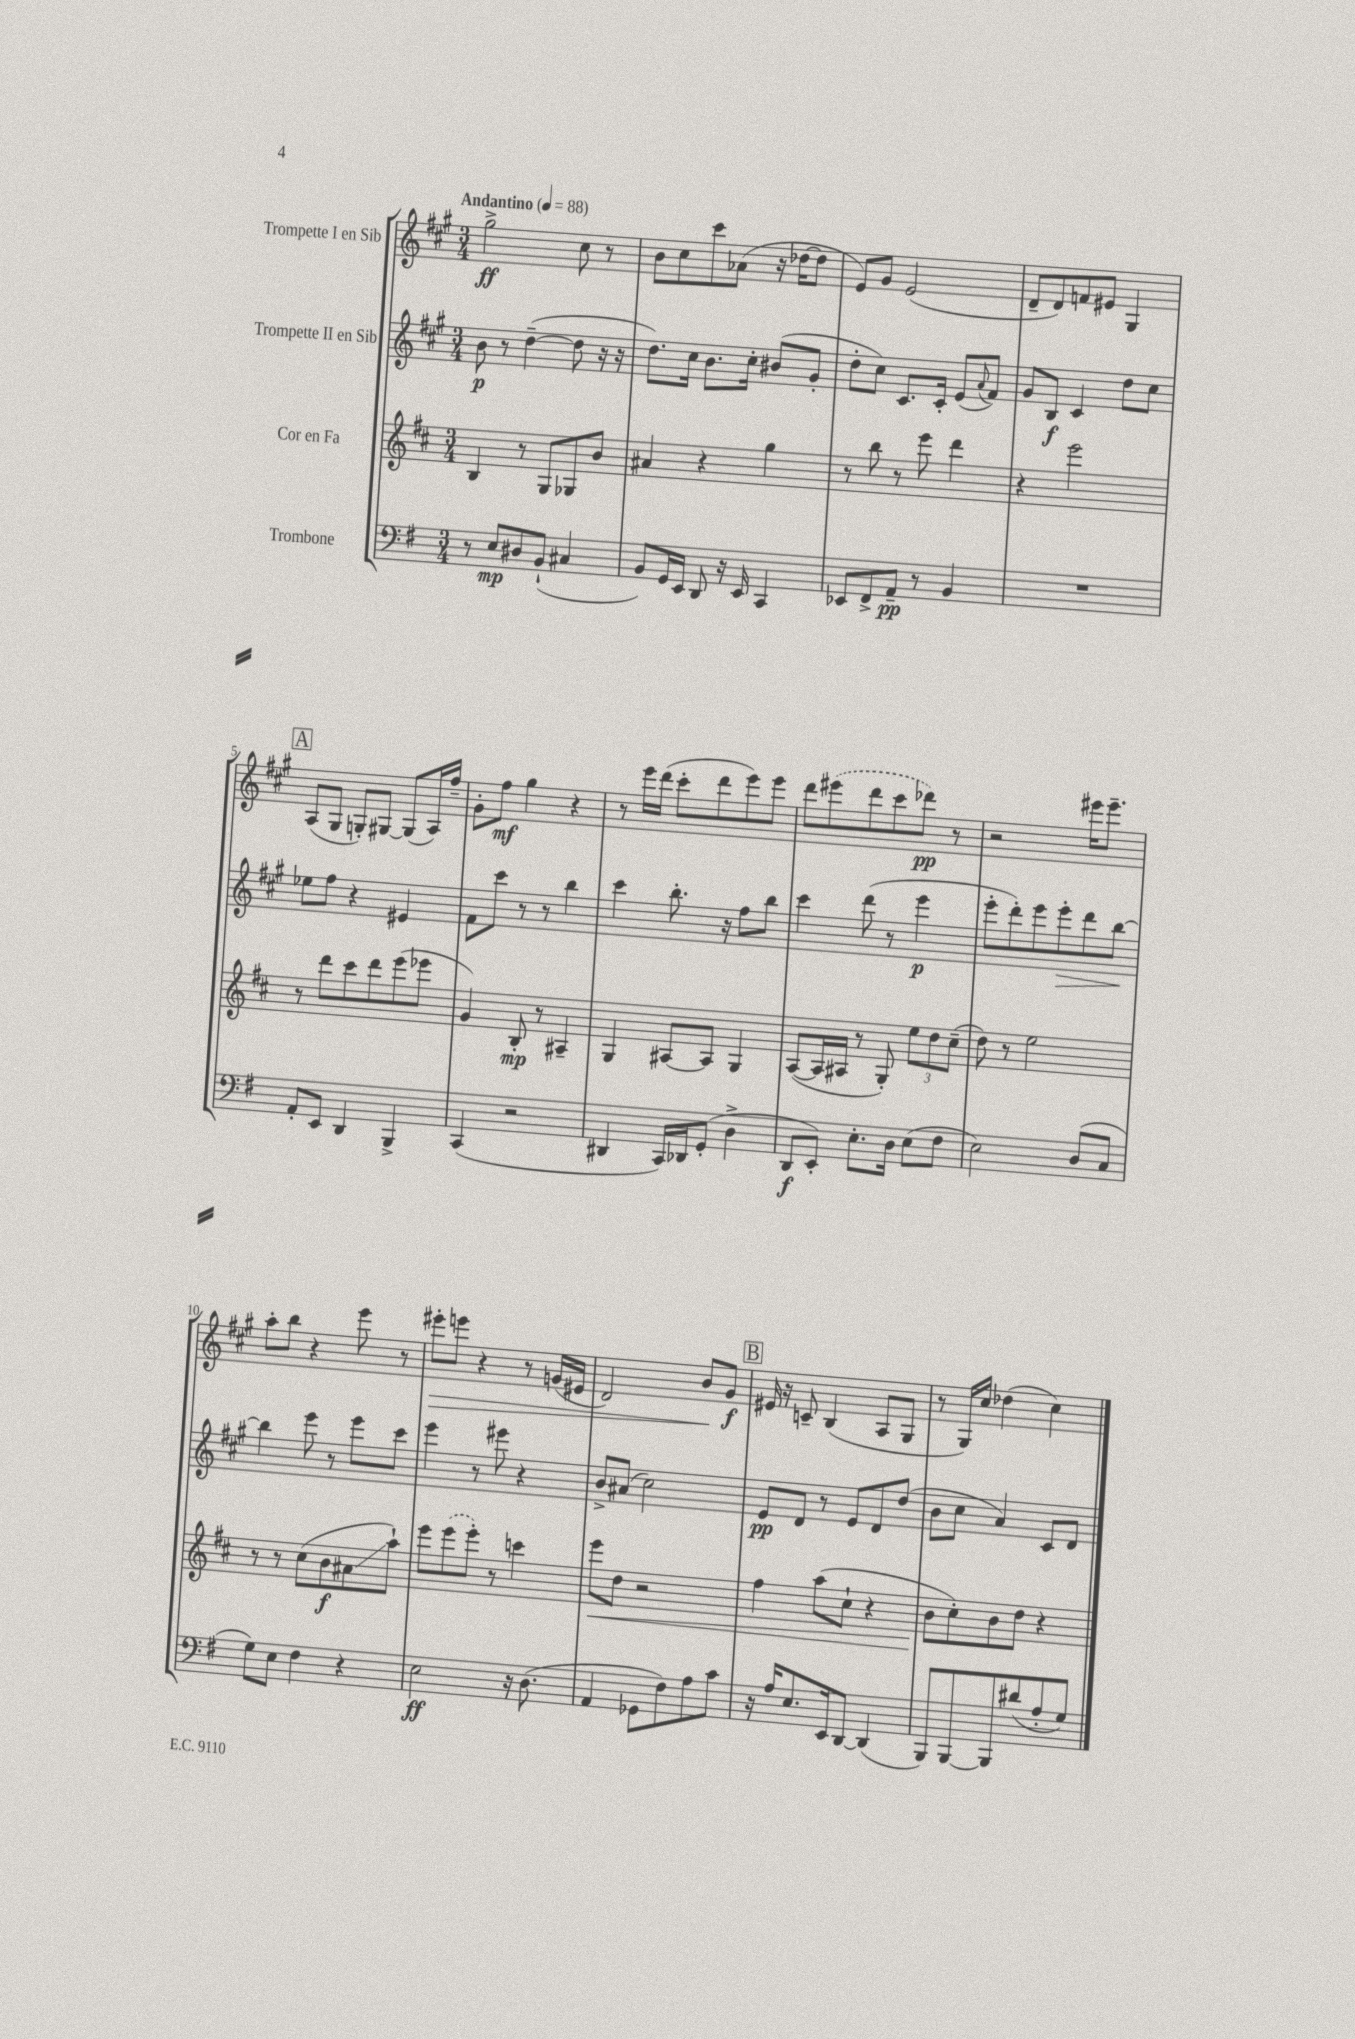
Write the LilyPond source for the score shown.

<<
\new StaffGroup <<
\new Staff = "s0" \with { instrumentName = "Trompette I en Sib" } {
    \clef treble \key a \major \numericTimeSignature \time 3/4 \tempo "Andantino" 4 = 88
    gis''2->\ff cis''8 r8 |
    b'8 cis''8 cis'''8 aes'8( r16 des''16~ des''8 |
    e'8) gis'8 e'2( |
    d'8-- d'8) f'8 eis'8 gis4 |
    \mark \markup { \box "A" } a8( gis8 g8-.) gis8~ gis8( a16) fis''16-- |
    gis'8-. fis''8\mf gis''4 r4 |
    r8 e'''16 d'''16( cis'''8-. d'''8 e'''8) e'''8 |
    d'''8 \once \slurDashed eis'''8( d'''8 cis'''8 des'''8\pp) r8 |
    r2 eis'''16 eis'''8.-- |
    a''8-. b''8 r4 e'''8 r8 |
    eis'''8-.\> e'''8 r4 r8 g'16( eis'16 |
    d'2) b'8\! gis'8\f |
    \mark \markup { \box "B" } eis'16 r16 c'8-- b4( a8 gis8 |
    r8 gis16) cis''16 des''4( cis''4) \bar "|." |
}
\new Staff = "s1" \with { instrumentName = "Trompette II en Sib" } {
    \clef treble \key a \major \numericTimeSignature \time 3/4
    b'8\p r8 d''4~--( d''8 r16 r16 |
    d''8.) cis''16 b'8. cis''16-. bis'8( gis'8-. |
    d''8-. cis''8) cis'8. cis'16-. e'8( \appoggiatura { a'8 } fis'8) |
    gis'8 b8\f cis'4 d''8 cis''8 |
    \mark \markup { \box "A" } ees''8 fis''8 r4 eis'4 |
    fis'8 cis'''8 r8 r8 b''4 |
    cis'''4 b''8.-. r16 fis''8 b''8 |
    cis'''4 d'''8( r8 e'''4\p |
    e'''8-. d'''8-.) e'''8 e'''8-.\> d'''8 b''8~\! |
    b''4 e'''8 r8 e'''8 cis'''8 |
    e'''4 r8 eis'''8 r4 |
    b'8-> ais'8( cis''2) |
    \mark \markup { \box "B" } e'8\pp d'8 r8 e'8 d'8 d''8( |
    b'8 cis''8 a'4) cis'8 d'8 \bar "|." |
}
\new Staff = "s2" \with { instrumentName = "Cor en Fa" } {
    \clef treble \key d \major \numericTimeSignature \time 3/4
    b4 r8 g8 ges8 b'8 |
    ais'4 r4 g''4 |
    r8 b''8 r8 e'''8 d'''4 |
    r4 e'''2 |
    \mark \markup { \box "A" } r8 d'''8 cis'''8 d'''8 e'''8( ees'''8 |
    g'4) b8-.\mp r8 ais4-- |
    g4 ais8~ ais8 g4 |
    a8~( a16 ais16 r8 g8-.) \tuplet 3/2 { e''8 d''8 cis''8--( } |
    d''8) r8 e''2 |
    r8 r8 cis''8( b'8\f ais'8\glissando a''8-!) |
    e'''8 \once \slurDashed e'''8( e'''8-.) r8 c'''4 |
    e'''8\< d''8 r2 |
    \mark \markup { \box "B" } fis''4 a''8( cis''8-! r4 |
    b'8\! cis''8-.) b'8 d''8 r4 \bar "|." |
}
\new Staff = "s3" \with { instrumentName = "Trombone" } {
    \clef bass \key g \major \numericTimeSignature \time 3/4
    r8 e8\mp dis8 b,8-!( cis4 |
    b,8) g,16 e,16 d,8 r16 e,16 c,4 |
    ees,8 fis,8-> a,8--\pp r8 b,4 |
    R2. |
    \mark \markup { \box "A" } a,8-. e,8 d,4 b,,4-> |
    c,4( r2 |
    dis,4 c,16) des,16 g,8-.( d4-> |
    d,8\f e,8-.) e8.-. d16 e8( fis8 |
    e2) d8( c8 |
    g8) e8 fis4 r4 |
    e2\ff r16 d8.( |
    a,4 ges,8 fis8) a8 c'8 |
    \mark \markup { \box "B" } r16 a16 e8. e,16 d,8~ d,4( |
    b,,8) b,,8~ b,,8 dis'8( a8-. g8) \bar "|." |
}
>>
>>
